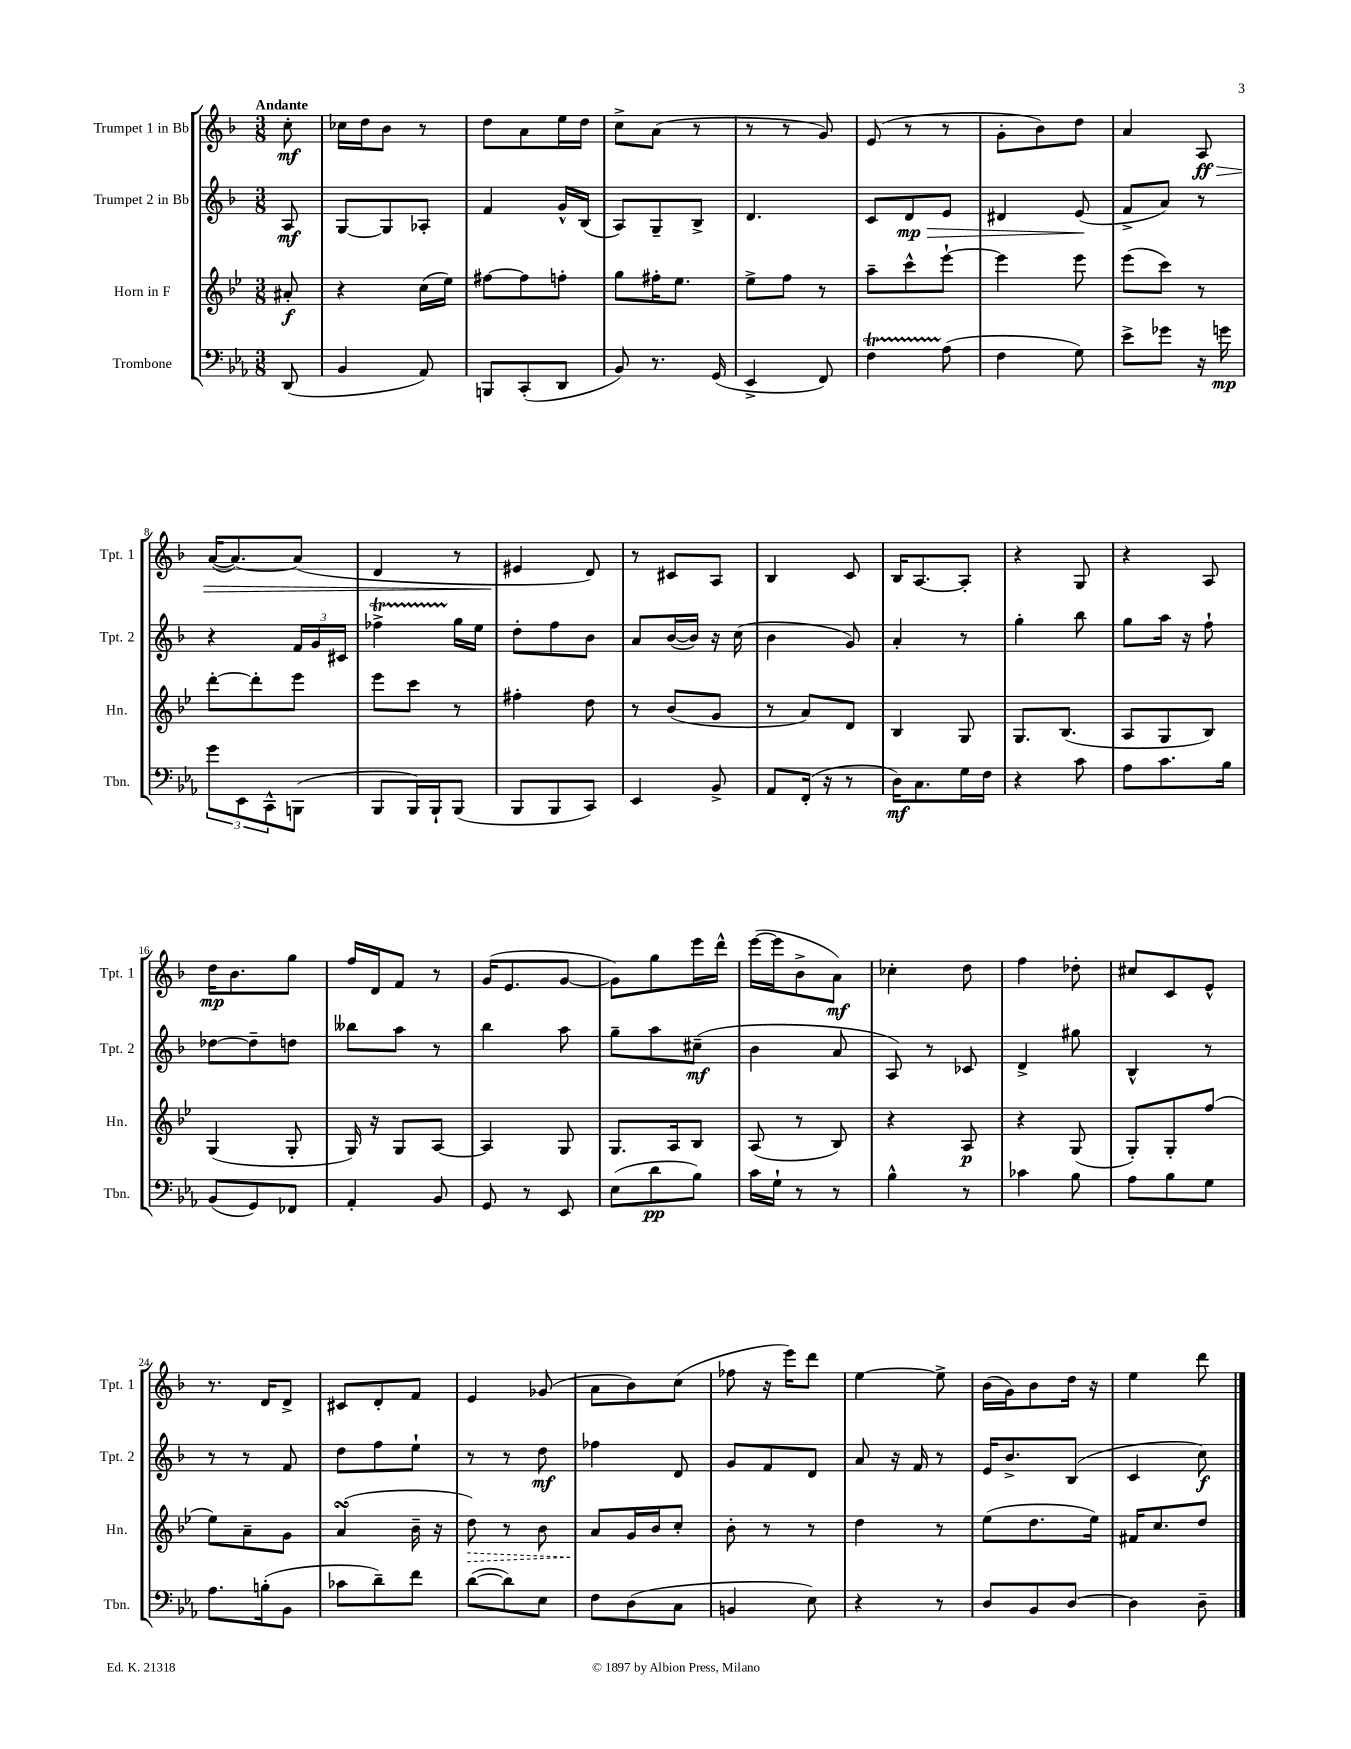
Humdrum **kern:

**kern	**kern	**kern	**kern
*staff4	*staff3	*staff2	*staff1
*clefF4	*clefG2	*clefG2	*clefG2
*k[b-e-a-]	*k[b-e-]	*k[b-]	*k[b-]
*M3/8	*M3/8	*M3/8	*M3/8
(8DD/	8a#'/	8A/	8cc'\
=	=	=	=
4BB-/	4r	[8G/L	16cc-\LL
.	.	.	16dd\J
.	.	8G/]	8b-\J
8AA-/)	(16cc\LL	8A-'/J	8r
.	16ee-\JJ)	.	.
=	=	=	=
8BBB/L	[8ff#\L	4f/	8dd\L
(8CC'/	8ff#\]	.	8a\
8DD/J	8ff'\J	16g^^/LL	16ee\L
.	.	(16B-/JJ	16dd\JJ
=	=	=	=
8BB-/)	8gg\L	8A/L)	8cc^\L
8.r	16ff#'\K	8G~/	(8a\J
.	8.ee-\J	.	.
.	.	8B-^/J	8r
(16GG/	.	.	.
=	=	=	=
4EE-^/	8ee-^\L	4.d/	8r
.	8ff\J	.	8r
8FF/)	8r	.	8g/)
=	=	=	=
4F\	8aa~\L	8c/L	(8e/
.	8ccc^^\	8d/	8r
(8A-\	[8eee-`\J	8e/J	8r
=	=	=	=
4F\	4eee-\]	4d#/	8g'\L
.	.	.	8b-\)
8G\)	8eee-\	(8e/	8dd\J
=	=	=	=
8e-^\L	(8eee-\L	8f^/L	4a/
8g-\J	8ccc\J)	8a/J)	.
16r	8r	8r	8A/
16g\	.	.	.
=	=	=	=
12g\L	[8ddd'\L	4r	([16a/LK
.	.	.	8.a/_)
12EE-\	.	.	.
.	8ddd'\]	.	.
12CC^^\	.	.	.
(8BBB\J	8eee-\J	24f/LL	(8a/]J
.	.	24g/	.
.	.	24c#/JJ	.
=	=	=	=
8BBB-/L	8eee-\L	4ff-^\	4d/
16BBB-/L)	8ccc\J	.	.
16BBB-`/J	.	.	.
(8BBB-/J	8r	16gg\LL	8r
.	.	16ee\JJ	.
=	=	=	=
8BBB-/L	4ff#'\	8dd'\L	4e#/
8BBB-/	.	8ff\	.
8CC/J)	8dd\	8b-\J	8d/)
=	=	=	=
4EE-/	8r	8a/L	8r
.	(8b-/L	([16b-/L	8c#/L
.	.	16b-/]JJ)	.
8BB-^/	8g/J	16r	8A/J
.	.	(16cc\	.
=	=	=	=
8AA-/L	8r	4b-\	4B-/
(16FF'/Jk	8a/L)	.	.
16r	.	.	.
8r	8d/J	8g/)	8c/
=	=	=	=
16D\LK)	4B-/	4a'/	16B-/LK
8.C\	.	.	[8.A/
16G\L	8G/	8r	8A'/]J
16F\JJ	.	.	.
=	=	=	=
4r	8.G/L	4gg'\	4r
.	(8.B-/J	.	.
8c\	.	8bb-\	8G/
=	=	=	=
8A-\L	8A/L	8gg\L	4r
8.c\	8G/	16aa\Jk	.
.	.	16r	.
.	8B-/J)	8ff`\	8A/
16B-\Jk	.	.	.
=	=	=	=
(8BB-/L	(4G/	[8dd-\L	16dd\LK
.	.	.	8.b-\
8GG/)	.	8dd-~\]	.
8FF-/J	8G'/	8dd\J	8gg\J
=	=	=	=
4AA-'/	16G/)	8bb--\L	16ff/LL
.	16r	.	16d/J
.	8G/L	8aa\J	8f/J
8BB-/	[8A/J	8r	8r
=	=	=	=
8GG/	4A/]	4bb-\	(16g/LK
.	.	.	8.e/
8r	.	.	.
8EE-/	8G/	8aa\	[8g/J
=	=	=	=
(8E-\L	8.G/L	8gg~\L	8g\]L)
8d\	.	8aa\	8gg\
.	16A/k	.	.
8B-\J)	8B-/J	(8cc#~\J	16eee\L
.	.	.	16ddd^^\JJ
=	=	=	=
16c\LL	(8A/	4b-\	([16eee\LL
16G`\JJ	.	.	16eee\]J
8r	8r	.	8b-^\
8r	8B-/)	8a/	8a\J)
=	=	=	=
4B-^^\	4r	8A/)	4cc-'\
.	.	8r	.
8r	8A/	8c-/	8dd\
=	=	=	=
4c-\	4r	4d^/	4ff\
8B-\	(8G/	8gg#\	8dd-'\
=	=	=	=
8A-\L	8G'/L)	4B-^^/	8cc#/L
8B-\	8G'/	.	8c/
8G\J	(8ff/J	8r	8e^^/J
=	=	=	=
8.A-\L	8ee-\L)	8r	8.r
.	8a~\	8r	.
(16B'\k	.	.	16d/LK
8BB-\J	8g\J	8f/	8d^/J
=	=	=	=
8c-\L	(4a/	8dd\L	8c#/L
8d~\)	.	8ff\	8d'/
8f\J	16b-~\	8ee`\J	8f/J
.	16r	.	.
=	=	=	=
([8d\L	8dd\)	8r	4e/
8d\])	8r	8r	.
8E-\J	8b-\	8dd\	(8g-/
=	=	=	=
8F\L	8a/L	4ff-\	8a\L
(8D\	16g/L	.	8b-\)
.	16b-/J	.	.
8C\J	8cc'/J	8d/	(8cc\J
=	=	=	=
4BB/	8b-'\	8g/L	8ff-\
.	8r	8f/	16r
.	.	.	16eee\LK)
8E-\)	8r	8d/J	8ddd\J
=	=	=	=
4r	4dd\	8a/	[4ee\
.	.	16r	.
.	.	16f/	.
8r	8r	8r	8ee^\]
=	=	=	=
8D/L	(8ee-\L	16e/LK	(16b-\LL
.	.	8.b-^/	16g\J)
8BB-/	8.dd\	.	8b-\
[8D/J	.	(8B-/J	16dd\Jk
.	16ee-\Jk)	.	16r
=	=	=	=
4D\]	16f#/LK	4c/	4ee\
.	8.cc/	.	.
8D~\	8dd/J	8cc\)	8ddd\
==	==	==	==
*-	*-	*-	*-
